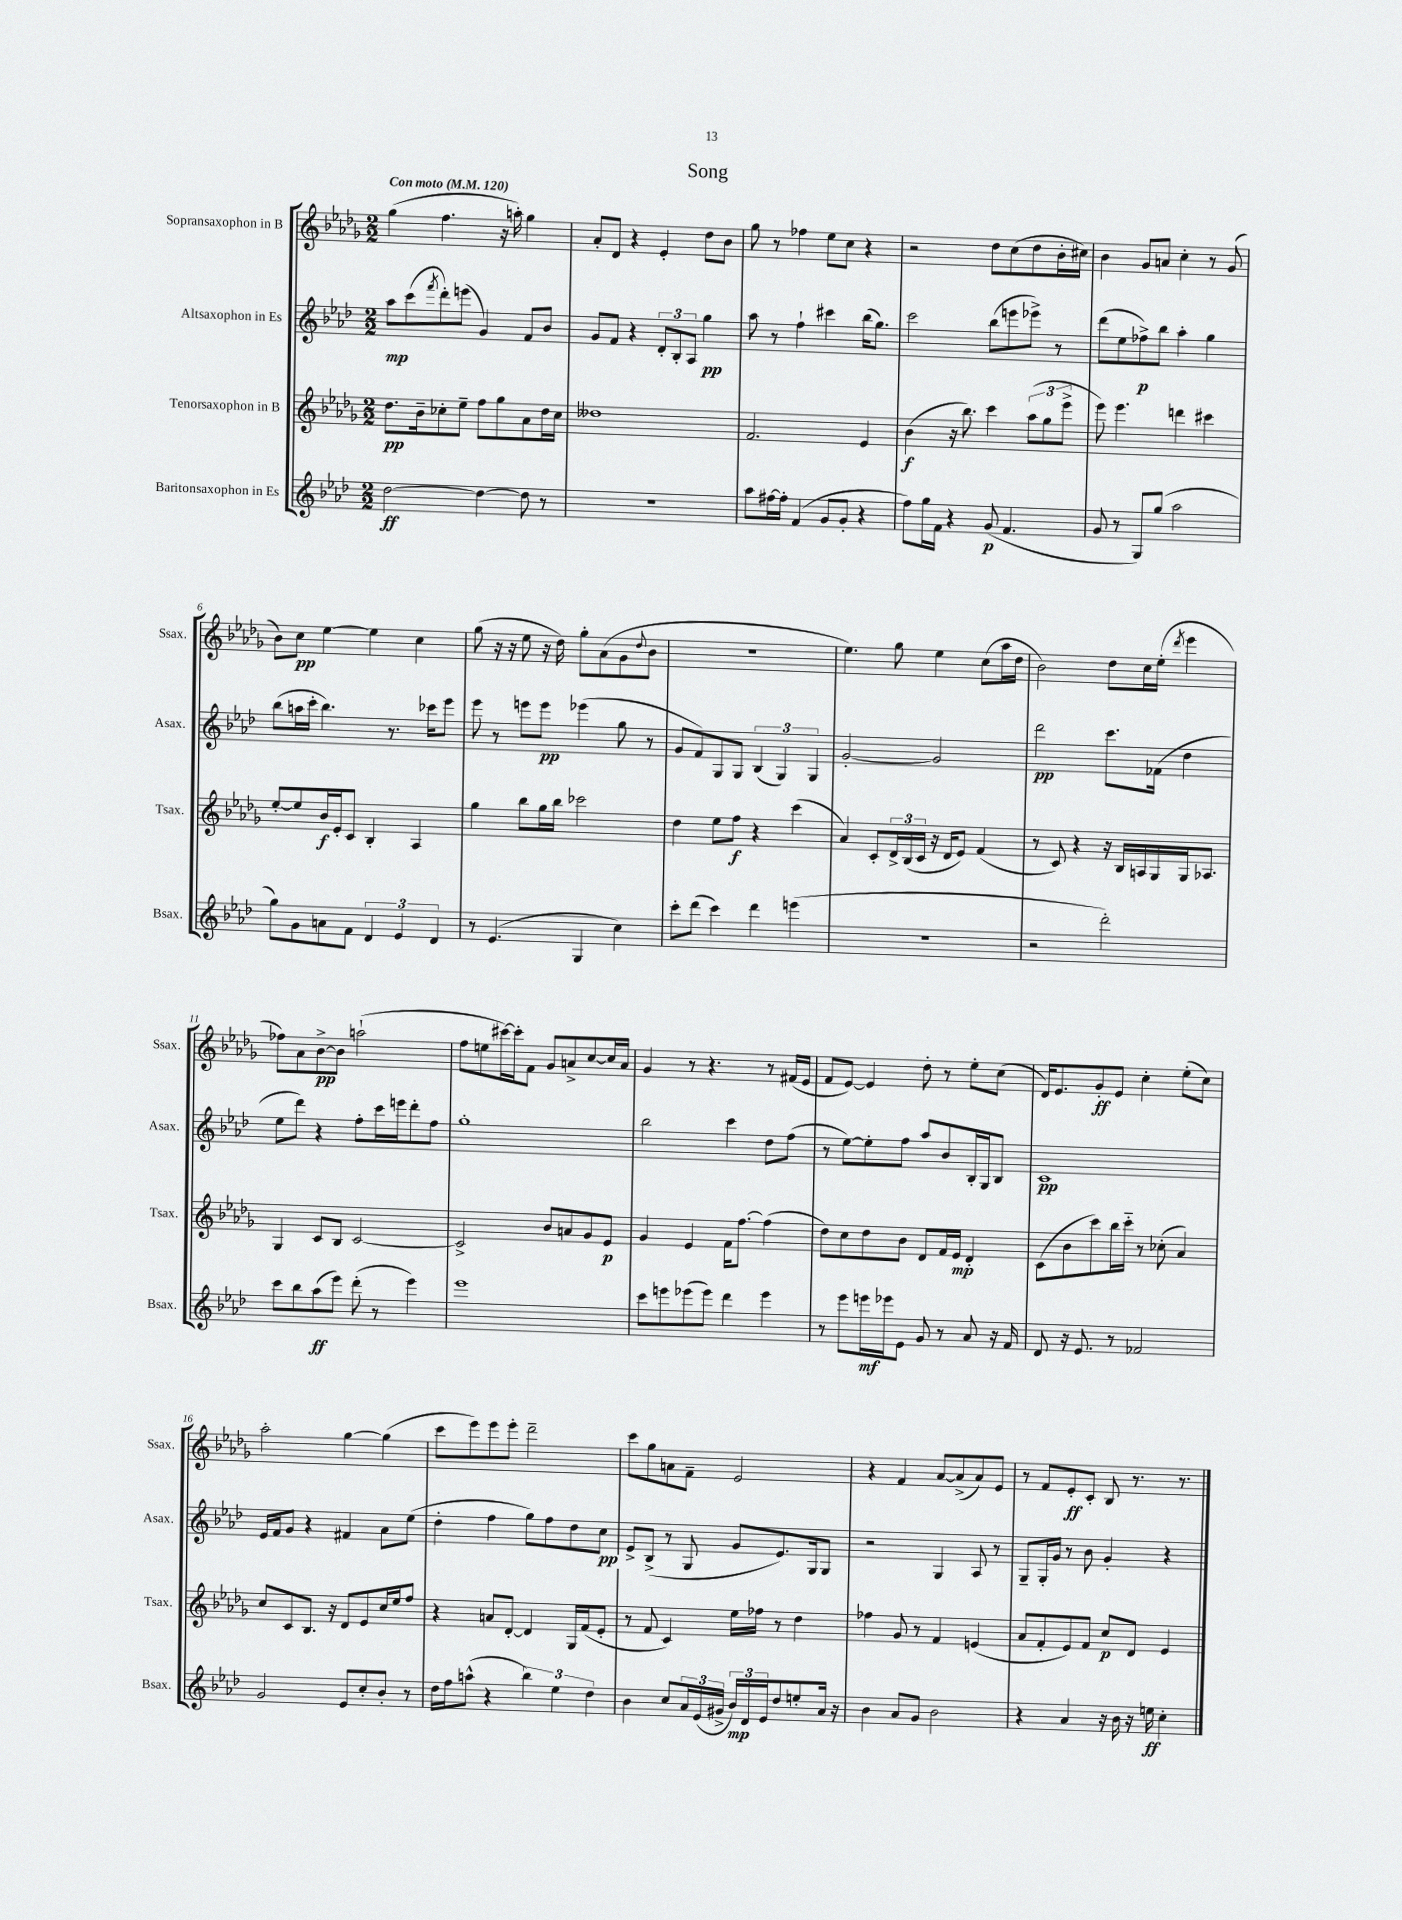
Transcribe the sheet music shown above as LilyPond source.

\header { title = "Song" }
<<
\new StaffGroup <<
\new Staff = "s0" \with { instrumentName = "Sopransaxophon in B" shortInstrumentName = "Ssax." } {
    \clef treble \key des \major \numericTimeSignature \time 2/2 \tempo "Con moto" 4 = 120
    ges''4( f''4. r16 a''16-.) ges''4 |
    aes'8-. des'8 r4 ees'4-. des''8 bes'8 |
    ges''8 r8 fes''4 ees''8 c''8 r4 |
    r2 des''8 c''8( des''8 bes'16-. cis''16) |
    bes'4 ges'8 a'8 c''4-. r8 ges'8( |
    bes'8) c''8\pp ees''4~ ees''4 c''4 |
    ges''8( r16 r16 ees''8 r16 des''16) ges''8-. aes'8( ges'8 \appoggiatura { des''8 } bes'8 |
    R1 |
    ees''4.) ges''8 ees''4 c''8( aes''16 des''16 |
    bes'2) des''8 c''16 ees''16-.( \acciaccatura { des'''8 } ees'''4 |
    fes''8) aes'8 bes'8~->\pp bes'8 a''2-!( |
    f''8 e''8 cis'''16~) cis'''16-. f'8 ges'8 a'8-> c''8~ c''16 a'16 |
    ges'4 r8 r4. r8 fis'16( ees'16 |
    f'8 ees'8~) ees'4 des''8-. r8 ees''8-. c''8( |
    des'16) ees'8. ges'8-.\ff ees'8 c''4-. ees''8-.( c''8) |
    aes''2-. ges''4~ ges''4( |
    c'''8 ees'''8) ees'''8 ees'''8-. des'''2-- |
    c'''8 ges''8 a'8 f'8-- ees'2 |
    r4 f'4 aes'8~ aes'8->( aes'8) ees'8 |
    r8 f'8 ees'8-.\ff c'8-. bes8 r8. r8. \bar "|." |
}
\new Staff = "s1" \with { instrumentName = "Altsaxophon in Es" shortInstrumentName = "Asax." } {
    \clef treble \key aes \major \numericTimeSignature \time 2/2
    aes''8\mp c'''8( \acciaccatura { f'''8 } des'''8-.) e'''8( g'4) f'8 bes'8 |
    g'8 f'8 r4 \tuplet 3/2 { des'8-. bes8-. aes8 } g''4\pp |
    aes''8 r8 f''4-! cis'''4 bes''16( g''8.) |
    c'''2 bes''8( e'''8 ees'''8->) r8 |
    des'''8( ees''8 fes''8->\p) bes''8 aes''4-. g''4 |
    bes''8( a''16 c'''16-. bes''4.) r8. ces'''16 ees'''8 |
    ees'''8 r8 e'''8 e'''8\pp ees'''4( g''8 r8 |
    g'8 f'8) g8 g8 \tuplet 3/2 { bes4( g4) g4 } |
    g'2~-. g'2 |
    des'''2\pp c'''8. fes'16( des''4 |
    ees''8 des'''8) r4 f''8-. c'''16 e'''16 des'''8-. f''8 |
    g''1-. |
    bes''2 c'''4 des''8 f''8( |
    r8 ees''8~) ees''8-. f''8 aes''8 bes'8 bes16-. g16 bes8 |
    c'1\pp |
    ees'16 f'16 g'8 r4 fis'4 aes'8 ees''8( |
    des''4-. f''4 g''8) f''8 des''8 c''8\pp |
    ees'8-> bes8->( r8 g8 g'8 ees'8.) g16 g8 |
    r2 g4 aes8 r8 |
    g8-- g16-. g'16 r8 bes'8 g'4-. r4 \bar "|." |
}
\new Staff = "s2" \with { instrumentName = "Tenorsaxophon in B" shortInstrumentName = "Tsax." } {
    \clef treble \key des \major \numericTimeSignature \time 2/2
    des''8.\pp bes'16-- ces''8-. ees''8-- f''8 ges''8 aes'8 des''16 ces''16 |
    deses''1 |
    f'2. ees'4 |
    bes'4\f( r16 bes''8.) c'''4 \tuplet 3/2 { aes''8( ges''8 ees'''8-> } |
    ees'''8) ees'''4. d'''4 cis'''4 |
    ees''8~-. ees''8 bes'16\f ees'16-. c'8 bes4-. aes4 |
    ges''4 bes''8 ges''16 bes''16 ces'''2 |
    des''4 ees''8 f''8\f r4 c'''4( |
    aes'4) c'8-. \tuplet 3/2 { des'16-> bes16( c'16 } r16 des'16 ees'8) f'4( |
    r8 c'8) r4 r16 bes16 a16 ges16 ges16 aes8. |
    ges4 c'8 bes8 c'2~ |
    c'2-> bes'8 a'8 ges'8 ees'8\p |
    ges'4 ees'4 f'16 f''8.~ f''4( |
    des''8) c''8 des''8 bes'8 des'8 f'16 ees'16\mp des'4-. |
    c'8( bes'8 c'''8) bes''16 c'''16-_ r8 ces''8-.( aes'4) |
    c''8 c'8 bes8. r16 des'8 ees'8 c''16 ees''16 f''8 |
    r4 a'8 des'8~-. des'4 ges16 f'16( ees'8-. |
    r8 f'8 c'4) ees''16 fes''16 r8 des''4 |
    fes''4 ges'8 r8 f'4 e'4( |
    aes'8 f'8-. ees'8) f'8 c''8\p des'8 ees'4 \bar "|." |
}
\new Staff = "s3" \with { instrumentName = "Baritonsaxophon in Es" shortInstrumentName = "Bsax." } {
    \clef treble \key aes \major \numericTimeSignature \time 2/2
    des''2~\ff des''4~ des''8 r8 |
    R1 |
    aes''8 fis''16~ fis''16-. f'4( g'8 g'8-. r4 |
    f''8) g''16 f'16 r4 g'8\p( f'4. |
    g'8 r8 g8) g''8( aes''2 |
    g''8) g'8 a'8 f'8 \tuplet 3/2 { des'4 ees'4 des'4 } |
    r8 ees'4.( g4 c''4) |
    c'''8-. des'''8( c'''4) des'''4 e'''4( |
    r1 |
    r2 des'''2-.) |
    c'''8 bes''8 aes''8\ff( ees'''8) des'''8-.( r8 ees'''4) |
    ees'''1 |
    c'''8 e'''8 ees'''8( ees'''8) des'''4 ees'''4 |
    r8 ees'''8 e'''16\mf ees'''16 ees'8 g'8 r8 aes'8 r16 f'16 |
    des'8 r16 ees'8. r8 fes'2 |
    g'2 ees'8 c''8-. bes'8-. r8 |
    des''16 f''16 a''8-^( r4 \tuplet 3/2 { bes''4) ees''4 des''4 } |
    bes'4 c''8 \tuplet 3/2 { aes'16 ees'16( gis'16-> } \tuplet 3/2 { bes'16\mp) des'16 ees'16 } des''8 e''8-. aes'16 r16 |
    bes'4 aes'8 g'8 bes'2 |
    r4 aes'4 r16 bes'16 r16 e''16\ff c''4-. \bar "|." |
}
>>
>>
